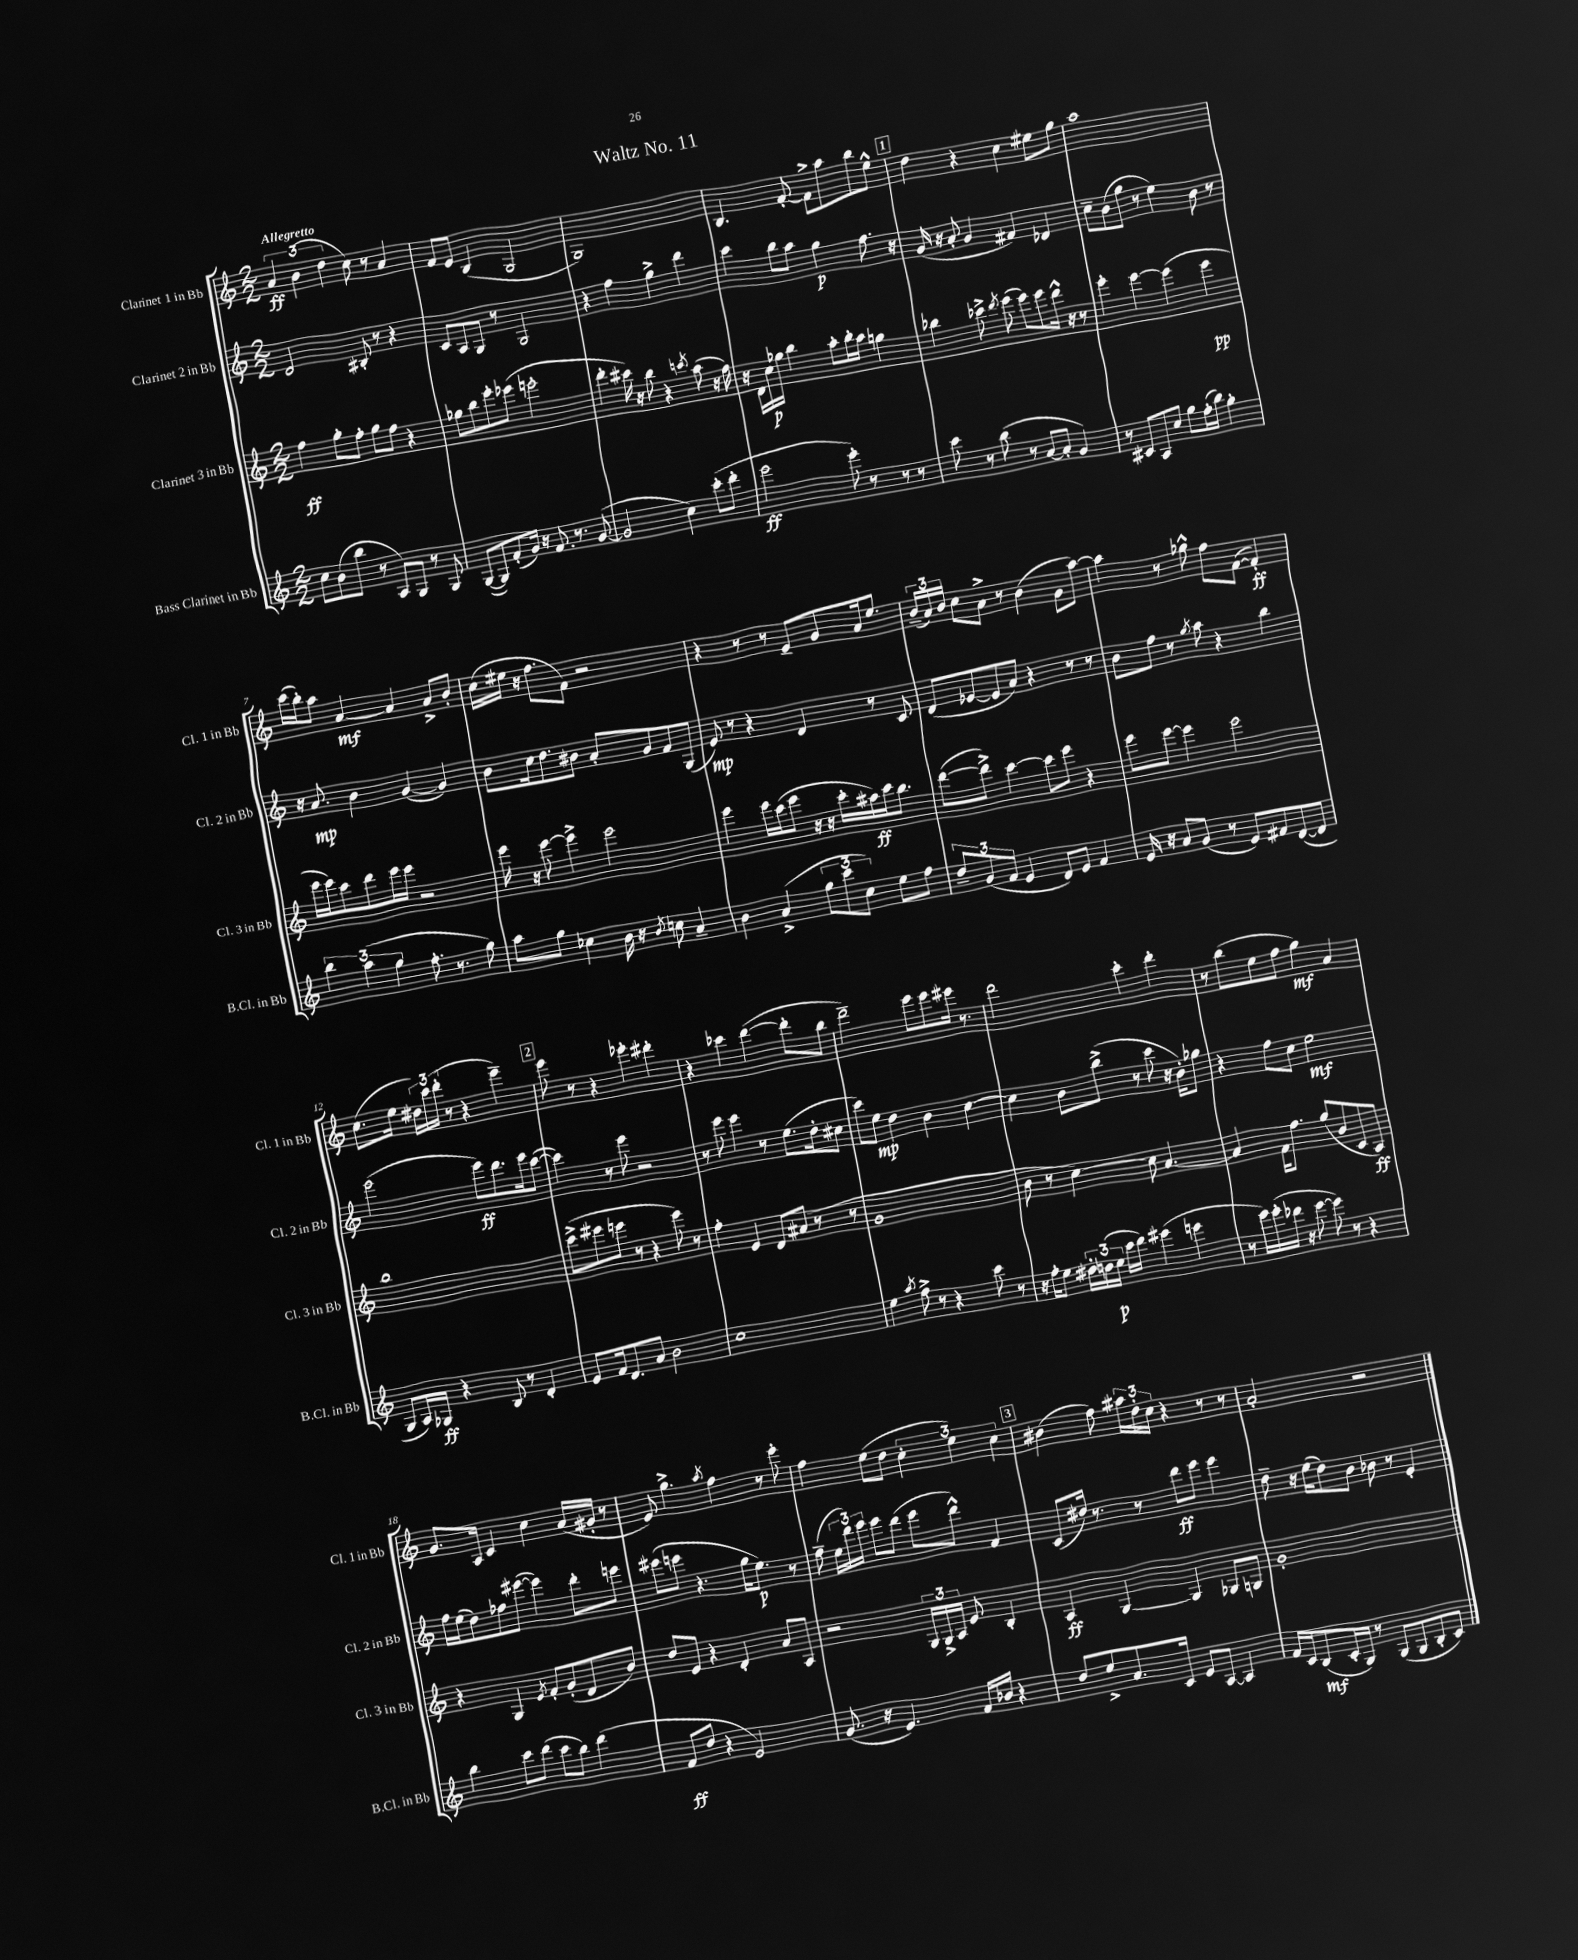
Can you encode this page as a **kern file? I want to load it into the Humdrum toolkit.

**kern	**dynam	**kern	**dynam	**kern	**dynam	**kern	**dynam
*part4	*part4	*part3	*part3	*part2	*part2	*part1	*part1
*staff4	*staff4	*staff3	*staff3	*staff2	*staff2	*staff1	*staff1
*I"Bass Clarinet in Bb	*	*I"Clarinet 3 in Bb	*	*I"Clarinet 2 in Bb	*	*I"Clarinet 1 in Bb	*
*I'B.Cl. in Bb	*	*I'Cl. 3 in Bb	*	*I'Cl. 2 in Bb	*	*I'Cl. 1 in Bb	*
*clefG2	*	*clefG2	*	*clefG2	*	*clefG2	*
*k[]	*	*k[]	*	*k[]	*	*k[]	*
*M2/2	*	*M2/2	*	*M2/2	*	*M2/2	*
=1	=1	=1	=1	=1	=1	=1	=1
!	!	!	!	!	!	!LO:TX:a:B:t=Allegretto	!
8cc\L	.	4ff\	ff	2d/	.	6a/	ff
(8b\	.	.	.	.	.	.	.
.	.	.	.	.	.	(6b\	.
8bb\J	.	8gg'\L	.	.	.	.	.
.	.	.	.	.	.	6dd\	.
8r	.	8ff'\J	.	.	.	.	.
8A/L)	.	8gg\L	.	8B#X'/	.	8cc\)	.
8G/J	.	8ff\J	.	8r	.	8r	.
8r	.	4r	.	4r	.	4a/	.
8G/	.	.	.	.	.	.	.
=2	=2	=2	=2	=2	=2	=2	=2
([8G/L	.	8gg-X\L	.	8c/L	.	8f/L	.
8G/])	.	8bb\	.	8A/	.	8e/J	.
(8f'/	.	8eee'\	.	8G/J	.	(4B/	.
16g/Jk)	.	(8eee-X\J	.	8r	.	.	.
16r	.	.	.	.	.	.	.
8.f/	.	2eeen'\	.	2G/	.	2G/	.
8.r	.	.	.	.	.	.	.
([8g/	.	.	.	.	.	.	.
=3	=3	=3	=3	=3	=3	=3	=3
2g/]	.	4ddd'\	.	4r	.	1G)	.
.	.	16ccc#X\)	.	4ff\	.	.	.
.	.	16r	.	.	.	.	.
.	.	8bb\	.	.	.	.	.
4cc\)	.	4r	.	4gg^\	.	.	.
.	.	8qcccn/	.	.	.	.	.
(8ccc'\L	.	(8aa\	.	4ddd\	.	.	.
8ddd'\J	.	16r	.	.	.	.	.
.	.	16ff\)	.	.	.	.	.
=4	=4	=4	=4	=4	=4	=4	=4
2eee\	ff	16r	.	4ccc\	.	4.B/	.
.	.	16d\LL	.	.	.	.	.
.	.	16cc\	p	.	.	.	.
.	.	16gg-X\JJ	.	.	.	.	.
.	.	4bb\	.	8bb\L	.	.	.
.	.	.	.	8aa\J	.	[8f'/	.
8eee'\)	.	8aa'\L	.	4gg\	p	8f^\L]	.
8r	.	16bb'\L	.	.	.	8aa\	.
.	.	16aa\JJ	.	.	.	.	.
8r	.	4ggn\	.	8.ff\	.	8bb\	.
8r	.	.	.	.	.	8ee^^\J	.
.	.	.	.	16r	.	.	.
!!LO:REH:place=s1:t=1
=5	=5	=5	=5	=5	=5	=5	=5
8ccc\	.	4bb-X\	.	(16g/	.	4dd\	.
.	.	.	.	16r	.	.	.
8r	.	.	.	8a'/	.	.	.
(8bb\	.	8ccc-X^\	.	4g/	.	4r	.
.	.	8qddd/	.	.	.	.	.
8r	.	(8eee\	.	.	.	.	.
[8a/L	.	8eee\L)	.	4f#X/)	.	4cc\	.
8a'/J]	.	8eee\	.	.	.	.	.
4g/)	.	16ddd^^\Jk	.	4d-X/	.	8ee#X\L	.
.	.	16r	.	.	.	.	.
.	.	8r	.	.	.	8gg\J	.
=6	=6	=6	=6	=6	=6	=6	=6
8r	.	4eee'\	.	8cc~\L	.	1aa	.
8c#X/L	.	.	.	(8b\	.	.	.
8A/	.	[4eee\	.	8gg\J	.	.	.
8cc/J	.	.	.	8r	.	.	.
8gg\L	.	(4eee\]	.	4ee\)	.	.	.
(16ff'\L	.	.	.	.	.	.	.
16bb\JJ)	.	.	.	.	.	.	.
4gg'\	.	4eee\	pp	8b\	.	.	.
.	.	.	.	8r	.	.	.
!!LO:LB:g=z
=7	=7	=7	=7	=7	=7	=7	=7
6bb\	.	16eee\LL	.	16r	.	(16ccc\LL	.
.	.	16eee\J)	.	8.a/	mp	16bb'\J)	.
.	.	8ccc\	.	.	.	8aa\J	.
(6aa\	.	.	.	.	.	.	.
.	.	8ddd\	.	4b\	.	[4a/	mf
6gg\	.	.	.	.	.	.	.
.	.	16eee\L	.	.	.	.	.
.	.	16eee\JJ	.	.	.	.	.
8.ff'\	.	2r	.	([4g/	.	4a/]	.
8.r	.	.	.	.	.	.	.
.	.	.	.	4g/])	.	8a^/L	.
8gg\)	.	.	.	.	.	8b'/J	.
=8	=8	=8	=8	=8	=8	=8	=8
8aa\L	.	16eee\	.	8b\L	.	(16cc\LL	.
.	.	16r	.	.	.	16ee#X\JJ	.
8gg\J	.	[8eee\	.	16cc\k	.	16r	.
.	.	.	.	8.dd\	.	8.ff\L	.
4cc-X\	.	4eee^\]	.	.	.	.	.
.	.	.	.	8b#X\J	.	8f\J)	.
16b\	.	2eee\	.	8a'/L	.	2r	.
16r	.	.	.	.	.	.	.
8qb/	.	.	.	.	.	.	.
8ccn\	.	.	.	8g/	.	.	.
4a~/	.	.	.	8f/	.	.	.
.	.	.	.	(8G/J	.	.	.
=9	=9	=9	=9	=9	=9	=9	=9
4b\	.	4eee\	.	8e/)	mp	4r	.
.	.	.	.	8r	.	.	.
(4a^/	.	16eee\LL	.	4r	.	8r	.
.	.	(16ccc\J	.	.	.	.	.
.	.	8eee\J	.	.	.	8r	.
12gg\L	.	16r	.	4d/	.	8e~/L	.
.	.	16r	.	.	.	.	.
12ccc\	.	.	.	.	.	.	.
.	.	16ccc'\LL	.	.	.	8g/	.
12cc\J)	.	.	.	.	.	.	.
.	.	16aa#X\)	ff	.	.	.	.
8ee\L	.	16ccc\J	.	8r	.	16a/k	.
.	.	8.bb\J	.	.	.	8.ee/J	.
8ff\J	.	.	.	8c/	.	.	.
=10	=10	=10	=10	=10	=10	=10	=10
12dd~/L	.	([8ddd\L	.	(8d/L	.	(24b~/LL	.
.	.	.	.	.	.	24a/)	.
(12g/	.	.	.	.	.	24b/JJ	.
.	.	8ddd^\J])	.	[8e-X/	.	8cc\L	.
12f/J	.	.	.	.	.	.	.
4e/	.	[4ccc\	.	8e-/]	.	8a^\J	.
.	.	.	.	8a/J)	.	8r	.
8d/L)	.	8ccc\L]	.	4r	.	(4b\	.
8e/J	.	8eee\J	.	.	.	.	.
4f/	.	4r	.	8r	.	8g\L	.
.	.	.	.	8r	.	[8aa\J)	.
=11	=11	=11	=11	=11	=11	=11	=11
16e/	.	8eee\L	.	8b\L	.	4aa\]	.
16r	.	.	.	.	.	.	.
8a/L	.	[8eee\J	.	8ff\J	.	.	.
(8g/J	.	4eee\]	.	8r	.	8r	.
.	.	.	.	8qgg/	.	.	.
8r	.	.	.	8aa\	.	8gg-X^^\	.
8e/L)	.	2eee\	.	4r	.	8ff\L	.
8f#X/	.	.	.	.	.	([8f\J	.
([8d/	.	.	.	4bb\	.	4f'/])	ff
8d/J]	.	.	.	.	.	.	.
!!LO:LB:g=z
=12	=12	=12	=12	=12	=12	=12	=12
8G/L	.	1bb	.	(2eee\	.	(8.cc\L	.
16A/L)	.	.	.	.	.	.	.
16G-X/JJ	ff	.	.	.	.	16ee\Jk	.
4r	.	.	.	.	.	24dd#X\LL)	.
.	.	.	.	.	.	24ccc\	.
.	.	.	.	.	.	(24ddd'\JJ	.
.	.	.	.	.	.	8r	.
8B/	.	.	.	8eee\L)	ff	4r	.
8r	.	.	.	8.ddd\	.	.	.
4d'/	.	.	.	.	.	4eee~\)	.
.	.	.	.	16eee\k	.	.	.
.	.	.	.	([8ccc\J	.	.	.
!!LO:REH:place=s1:t=2
=13	=13	=13	=13	=13	=13	=13	=13
8e/L	.	(8ccc^\L	.	4ccc\])	.	8eee\	.
16f/k	.	8eee#X\	.	.	.	8r	.
8.d/	.	.	.	.	.	.	.
.	.	8eeen\J	.	8r	.	4r	.
8a/J	.	8r	.	8eee\	.	.	.
2b\	.	4r	.	2r	.	4eee-X'\	.
.	.	8eee\)	.	.	.	4ddd#X'\	.
.	.	8r	.	.	.	.	.
=14	=14	=14	=14	=14	=14	=14	=14
1cc	.	4ff'\	.	8r	.	4r	.
.	.	.	.	8eee\	.	.	.
.	.	4e/	.	4eee\	.	4ccc-X\	.
.	.	8d/L	.	8r	.	([4ddd\	.
.	.	(8a#X/J	.	(8.ee\L	.	.	.
.	.	8r	.	.	.	8ddd'\L]	.
.	.	.	.	16dd'\k	.	.	.
.	.	8r	.	8cc#X\J	.	8bb\J	.
=15	=15	=15	=15	=15	=15	=15	=15
4ee\	.	1g	.	8ccc\L)	.	2ddd~\)	.
.	.	.	.	8ee\J	mp	.	.
8qaa/	.	.	.	.	.	.	.
8ff^\	.	.	.	4dd\	.	.	.
8r	.	.	.	.	.	.	.
4r	.	.	.	4b\	.	8eee\L	.
.	.	.	.	.	.	8eee\	.
8ccc\	.	.	.	[4cc\	.	16eee#X\Jk	.
.	.	.	.	.	.	8.r	.
8r	.	.	.	.	.	.	.
=16	=16	=16	=16	=16	=16	=16	=16
16r	.	8b\	.	4cc\]	.	2ddd\	.
16ff'\KL	.	.	.	.	.	.	.
8ee\J	.	8r	.	.	.	.	.
24dd#X'\LL	.	[4cc\)	.	8b\L	.	.	.
(24ddn\	.	.	.	.	.	.	.
24ee\JJ	p	.	.	.	.	.	.
16ccc\LL	.	.	.	(8bb^\J	.	.	.
16ddd\JJ)	.	.	.	.	.	.	.
(4eee#X\	.	8cc\]	.	8r	.	4ccc'\	.
.	.	[4.a/	.	8ccc\	.	.	.
4eeen\	.	.	.	16r	.	4ddd'\	.
.	.	.	.	16b'\KL)	.	.	.
.	.	.	.	8gg-X\J	.	.	.
=17	=17	=17	=17	=17	=17	=17	=17
8r	.	4a/]	.	4r	.	8r	.
16eee\LL)	.	.	.	.	.	(8bb\L	.
(16eee'\	.	.	.	.	.	.	.
16ddd-X\JJ	.	16f\KL	.	8ff\L	.	8ee\	.
16r	.	8.ff\J	.	.	.	.	.
[8eee\	.	.	.	8cc\J	.	8ff\J	.
8eee\])	.	(8gg/L	.	2ee\	mf	4gg\)	mf
8r	.	8b/	.	.	.	.	.
4r	.	8c/	.	.	.	4a/	.
.	.	8A/J)	ff	.	.	.	.
!!LO:LB:g=z
=18	=18	=18	=18	=18	=18	=18	=18
4bb\	.	4r	.	16ff\LL	.	8.g/L	.
.	.	.	.	(16ee\J	.	.	.
.	.	.	.	8dd\)	.	.	.
.	.	.	.	.	.	16A/Jk	.
8ccc\L	.	4G/	.	8ff-X\	.	4c/	.
(8ddd\J	.	.	.	([8eee#X\J	.	.	.
.	.	8qe/	.	.	.	.	.
8ccc\L	.	8f'/L	.	4eee#\])	.	4cc\	.
8bb\J)	.	(8g'/	.	.	.	.	.
(4ddd\	.	8d/	.	8ddd'\L	.	(16a/LL	.
.	.	.	.	.	.	16g#X'/JJ	.
.	.	8b/J)	.	8eeen\J	.	8r	.
=19	=19	=19	=19	=19	=19	=19	=19
8f/L	ff	8dd/L	.	(8eee#X\L	.	8e/)	.
8dd/J	.	8e/J	.	8eeen\J	.	4.gg^\	.
4r	.	4r	.	4.r	.	.	.
.	.	.	.	.	.	8qaa/	.
2e/)	.	4d'/	.	.	.	4ff\	.
.	.	.	.	16gg\KL	.	.	.
.	.	.	.	8.ee\J)	p	.	.
.	.	8a/L	.	.	.	8r	.
.	.	8A/J	.	8r	.	8eee'\	.
=20	=20	=20	=20	=20	=20	=20	=20
(8.g/	.	2r	.	(8ff~\	.	4ff\	.
.	.	.	.	24ee\LL	.	.	.
.	.	.	.	24ddd\)	.	.	.
16r	.	.	.	.	.	.	.
.	.	.	.	24eee\JJ	.	.	.
4.e/)	.	.	.	8eee\L	.	(8ee\L	.
.	.	.	.	(8ddd\J	.	8dd\J	.
.	.	24G/LL	.	8eee\L	.	6cc'\	.
.	.	24G^/	.	.	.	.	.
.	.	24A/JJ	.	.	.	.	.
16f/LL	.	8e/	.	8ddd^^\J)	.	.	.
.	.	.	.	.	.	6ee\)	.
16b-X/JJ	.	.	.	.	.	.	.
4r	.	4B'/	.	4f/	.	.	.
.	.	.	.	.	.	6cc\	.
!!LO:REH:place=s1:t=3
=21	=21	=21	=21	=21	=21	=21	=21
8dd/L	.	4A/	ff	(8c/L	.	(4b#X\	.
8ee^/	.	.	.	16dd#X/Jk)	.	.	.
.	.	.	.	8.r	.	.	.
8.a/	.	[4G/	.	.	.	8ff\)	.
.	.	.	.	8r	.	24aa#X\LL	.
.	.	.	.	.	.	24dd'\	.
16c/Jk	.	.	.	.	.	.	.
.	.	.	.	.	.	24cc\JJ	.
8e/L	.	4G/]	.	8ddd\L	ff	4r	.
[8A/J	.	.	.	8eee\J	.	.	.
4A/]	.	8G-X/L	.	4eee\	.	8r	.
.	.	8Gn/J	.	.	.	8r	.
=22	=22	=22	=22	=22	=22	=22	=22
16f/LL	.	1g'	.	8dd~\	.	2a'/	.
16c/J	.	.	.	.	.	.	.
(8B/	mf	.	.	16r	.	.	.
.	.	.	.	(16ee\KL	.	.	.
16c'/L	.	.	.	8dd\)	.	.	.
16G/JJ)	.	.	.	.	.	.	.
8r	.	.	.	8b\J	.	.	.
(8G/L	.	.	.	8b-X\	.	2r	.
8G/	.	.	.	8r	.	.	.
8B'/	.	.	.	4e'/	.	.	.
8c/J)	.	.	.	.	.	.	.
==	==	==	==	==	==	==	==
*-	*-	*-	*-	*-	*-	*-	*-
